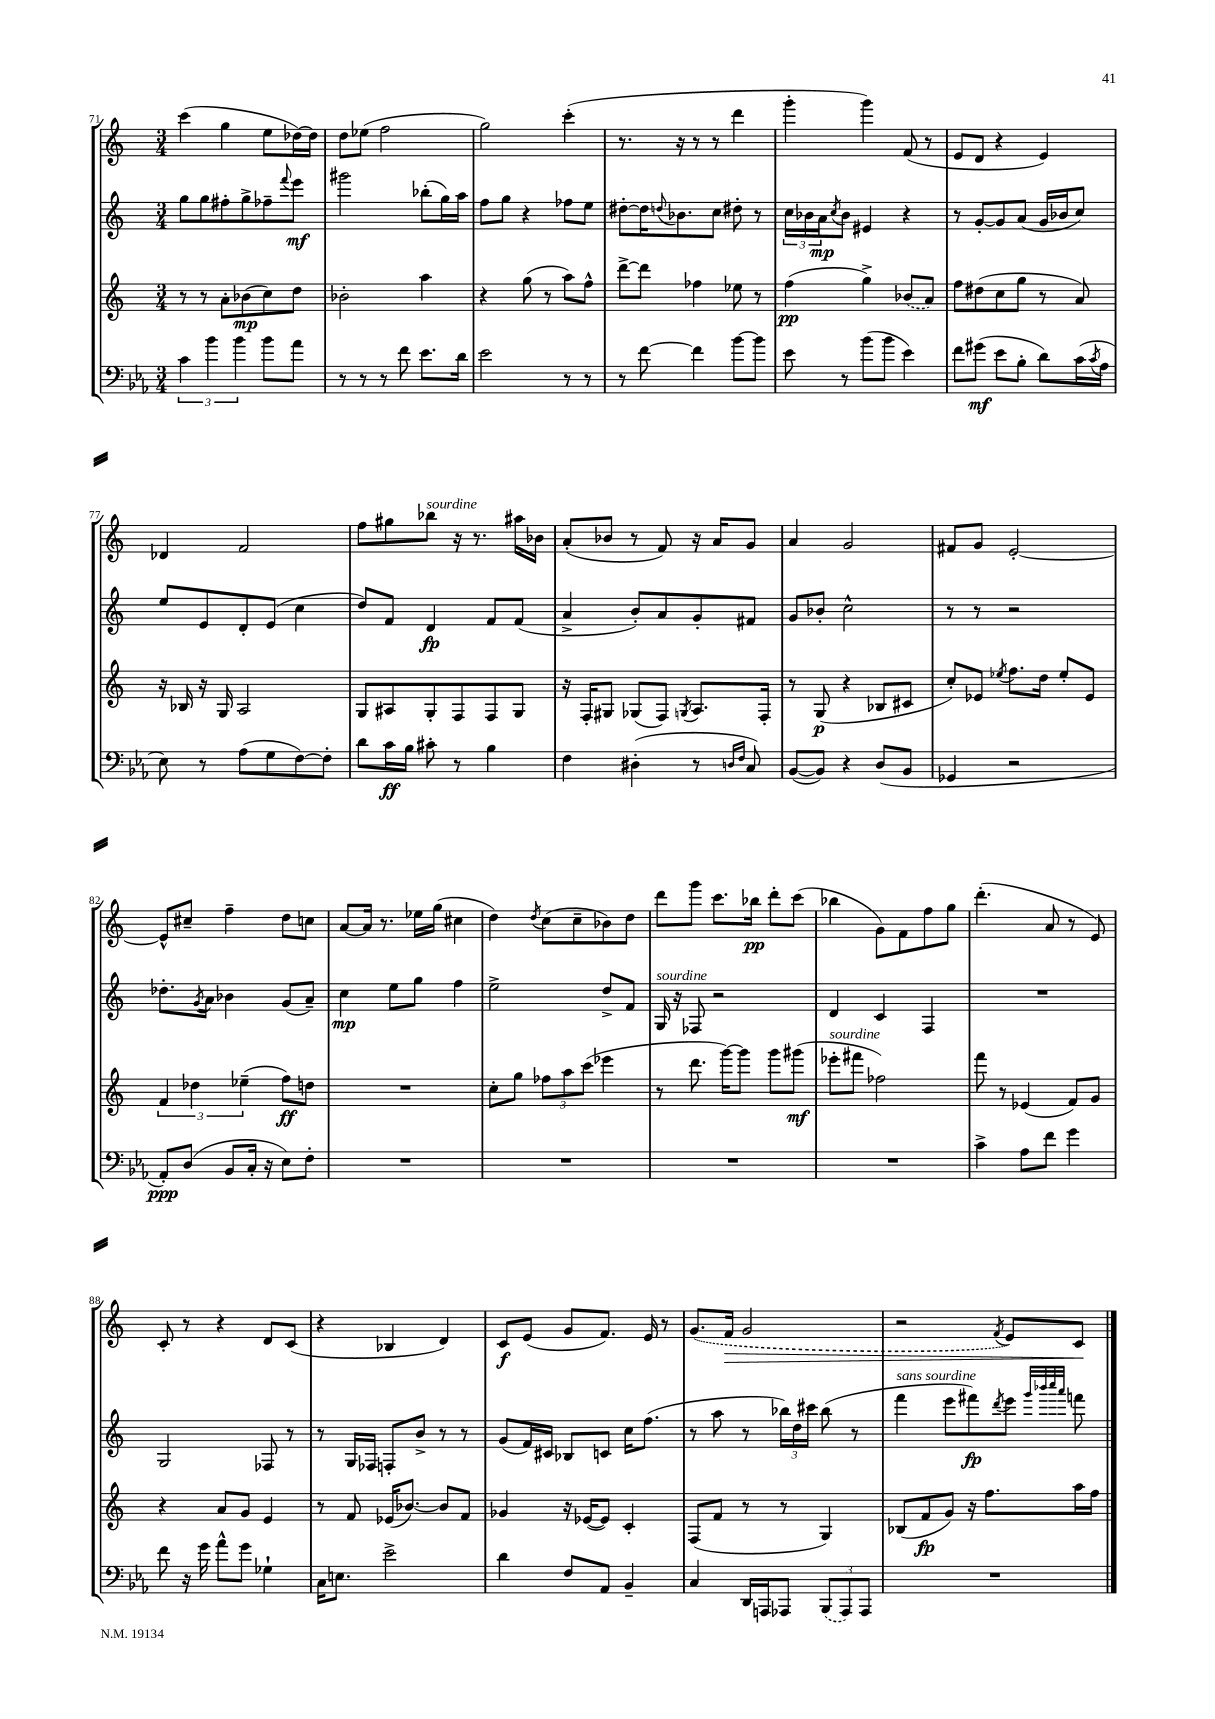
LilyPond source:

<<
\new StaffGroup <<
\new Staff = "s0" {
    \clef treble \key c \major \numericTimeSignature \time 3/4
    c'''4( g''4 e''8 des''16~) des''16 |
    d''8 ees''8( f''2 |
    g''2) c'''4-.( |
    r8. r16 r8 r8 d'''4 |
    g'''4-. g'''4) f'8( r8 |
    e'8 d'8 r4 e'4) |
    des'4 f'2 |
    f''8 gis''8 bes''8^\markup { \italic "sourdine" } r16 r8. ais''16 bes'16 |
    a'8-.( bes'8 r8 f'8) r16 a'16 g'8 |
    a'4 g'2 |
    fis'8 g'8 e'2~-. |
    e'8-^ cis''8-- f''4-- d''8 c''8 |
    a'8~ a'16 r8. ees''16 g''16( cis''4 |
    d''4) \acciaccatura { d''8 } c''8( c''8-- bes'8) d''8 |
    d'''8 g'''8 c'''8. bes''16\pp d'''8-. c'''8( |
    bes''4 g'8) f'8 f''8 g''8 |
    d'''4.-.( a'8 r8 e'8) |
    c'8-. r8 r4 d'8 c'8( |
    r4 bes4 d'4) |
    c'8\f e'8( g'8 f'8.) e'16 r8 |
    \once \slurDashed g'8.( f'16\> g'2 |
    r2 \acciaccatura { f'8 } e'8) c'8\! \bar "|." |
}
\new Staff = "s1" {
    \clef treble \key c \major \numericTimeSignature \time 3/4
    g''8 g''8 fis''8-. g''8-> fes''8-- \appoggiatura { f'''8 } e'''8\mf |
    gis'''2 bes''8-.( g''16) a''16 |
    f''8 g''8 r4 fes''8 e''8 |
    dis''8~-. dis''16 \appoggiatura { d''8 } bes'8. c''8 dis''8-. r8 |
    \tuplet 3/2 { c''16 bes'16 a'16\mp } \acciaccatura { c''8 } bes'8 eis'4 r4 |
    r8 g'8~-. g'8 a'8( g'16 bes'16 c''8) |
    e''8 e'8 d'8-. e'8( c''4 |
    d''8) f'8 d'4\fp f'8 f'8( |
    a'4-> b'8-.) a'8 g'8-. fis'8 |
    g'8 bes'8-. c''2-^ |
    r8 r8 r2 |
    des''8.-. \acciaccatura { g'8 } a'16 bes'4 g'8( a'8--) |
    c''4\mp e''8 g''8 f''4 |
    e''2-> d''8-> f'8 |
    g16^\markup { \italic "sourdine" } r16 fes8 r2 |
    d'4 c'4 f4 |
    R2. |
    g2 fes8 r8 |
    r8 g16 fes16 f8-. b'8-> r8 r8 |
    g'8( f'16) cis'16 bes8 c'8 c''16 f''8.( |
    r8 a''8 r8 \tuplet 3/2 { bes''16) d''16 cis'''16 } bes''8( r8 |
    f'''4^\markup { \italic "sans sourdine" } e'''8 fis'''8\fp) \acciaccatura { d'''8 } e'''8 \grace { g'''32 bes'''32 c''''32 a'''32 } f'''8 \bar "|." |
}
\new Staff = "s2" {
    \clef treble \key c \major \numericTimeSignature \time 3/4
    r8 r8 a'8-. bes'8\mp( c''8) d''8 |
    bes'2-. a''4 |
    r4 g''8( r8 a''8) f''8-^ |
    d'''8~-> d'''8 fes''4 ees''8 r8 |
    f''4\pp( g''4->) \once \slurDashed bes'8( a'8) |
    f''8 dis''8( c''8 g''8 r8 a'8) |
    r16 bes16 r16 g16 a2 |
    g8 ais8 g8-. f8 f8 g8 |
    r16 f16-. gis8 ges8( f8) \acciaccatura { g8 } a8. f16-. |
    r8 g8\p( r4 bes8 cis'8 |
    c''8-.) ees'8 \acciaccatura { ees''8 } f''8. d''16 ees''8-. ees'8 |
    \tuplet 3/2 { f'4 des''4 ees''4--( } f''8\ff) d''8 |
    R2. |
    c''8-. g''8 \tuplet 3/2 { fes''8 a''8 c'''8( } ees'''4 |
    r8 d'''8. g'''16~) g'''8 g'''8 gis'''8\mf( |
    ees'''8-.^\markup { \italic "sourdine" } fis'''8 fes''2) |
    f'''8 r8 ees'4( f'8) g'8 |
    r4 a'8 g'8 e'4 |
    r8 f'8 ees'16( bes'8.~) bes'8 f'8 |
    ges'4 r16 ees'16~( ees'8) c'4-. |
    f8( f'8 r8 r8 g4) |
    bes8( f'8\fp g'8) r16 f''8. a''16 f''16 \bar "|." |
}
\new Staff = "s3" {
    \clef bass \key ees \major \numericTimeSignature \time 3/4
    \tuplet 3/2 { c'4 bes'4 bes'4 } bes'8 aes'8 |
    r8 r8 r8 f'8 ees'8. d'16 |
    ees'2 r8 r8 |
    r8 f'8~ f'4 bes'8~ bes'8 |
    ees'8 r8 bes'8( bes'8 ees'4) |
    f'8 gis'8\mf( ees'8 bes8-. d'8) c'16( \acciaccatura { c'8 } aes16 |
    ees8) r8 aes8( g8 f8~) f8-. |
    d'8 c'16\ff bes16 cis'8-. r8 bes4 |
    f4 dis4-.( r8 \grace { d16 f16 } c8) |
    bes,8~( bes,8) r4 d8( bes,8 |
    ges,4 r2 |
    aes,8-.\ppp) d8( bes,8 c16-. r16 ees8) f8-. |
    R2. |
    R2. |
    R2. |
    R2. |
    c'4-> aes8 f'8 g'4 |
    f'8 r16 g'16 aes'8-^ g'8 ges4-! |
    c16 e8. ees'2-> |
    d'4 f8 aes,8 bes,4-- |
    c4 d,16 a,,16 aes,,8 \tuplet 3/2 { \once \slurDashed bes,,8( aes,,8) aes,,8 } |
    R2. \bar "|." |
}
>>
>>
\layout { \context { \Score currentBarNumber = #71 } }
